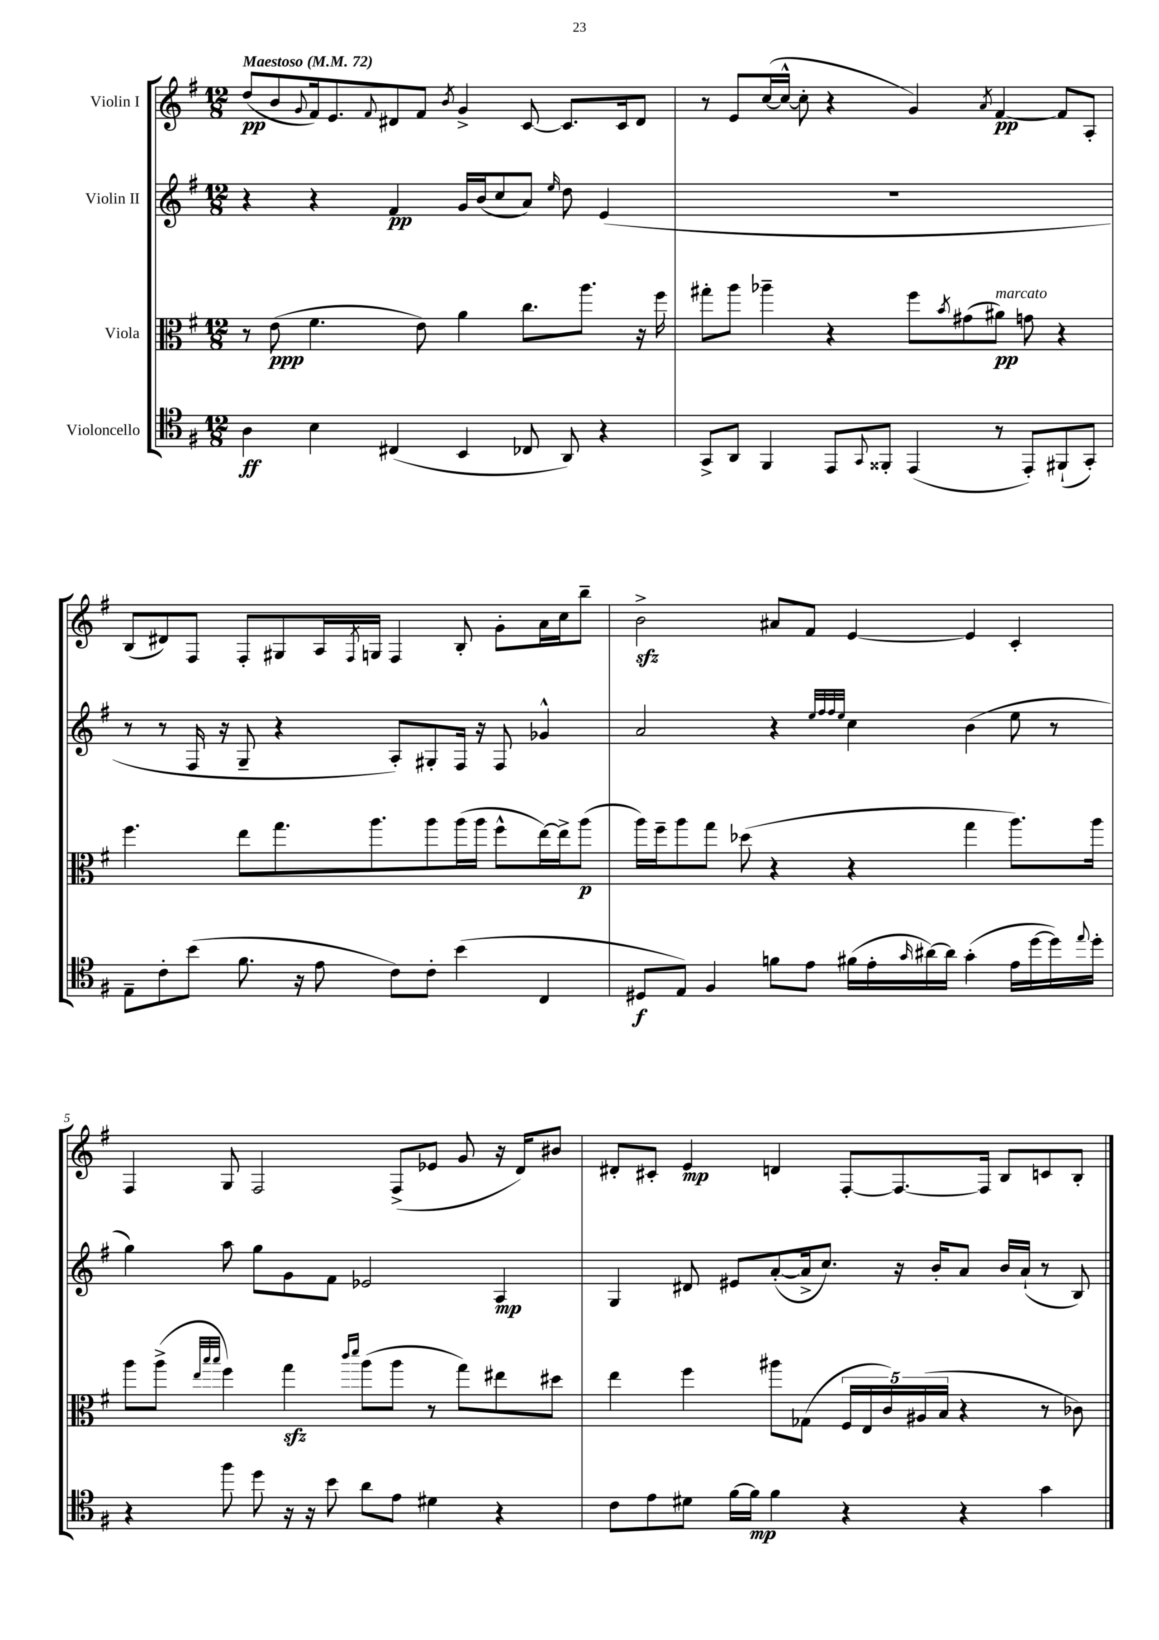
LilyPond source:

<<
\new StaffGroup <<
\new Staff = "s0" \with { instrumentName = "Violin I" } {
    \clef treble \key g \major \numericTimeSignature \time 12/8 \tempo "Maestoso" 4 = 72
    d''8\pp( b'8 \appoggiatura { g'8 } fis'16) e'8. \appoggiatura { fis'8 } dis'8 fis'8 \acciaccatura { b'8 } g'4-> c'8~ c'8. c'16 dis'8 |
    r8 e'8 c''16~( c''16~-^ c''8-. r4 g'4) \acciaccatura { a'8 } fis'4~\pp fis'8 a8-. |
    b8( dis'8) fis8 fis8-. gis8 a16 \acciaccatura { fis8 } g16 fis4 b8-. g'8-. a'16 c''16 b''8-- |
    b'2->\sfz ais'8 fis'8 e'4~ e'4 c'4-. |
    fis4 g8 fis2 fis8->( ees'8 g'8 r16 d'16) bis'8 |
    dis'8-. cis'8-. e'4\mp d'4 fis8~-. fis8.~ fis16 b8 c'8 b8-. \bar "|." |
}
\new Staff = "s1" \with { instrumentName = "Violin II" } {
    \clef treble \key g \major \numericTimeSignature \time 12/8
    r4 r4 fis'4\pp g'16 b'16( c''8 a'8) \grace { e''16 } d''8 e'4( |
    R1. |
    r8 r8 fis16 r16 g8-- r4 a8-.) gis8-. fis16 r16 fis8 ges'4-^ |
    a'2 r4 \grace { e''32 fis''32 fis''32 e''32 } c''4 b'4( e''8 r8 |
    g''4) a''8 g''8 g'8 fis'8 ees'2 a4\mp |
    g4 dis'8 eis'8 a'8~-.( a'16-> c''8.) r16 b'16-. a'8 b'16 a'16-!( r8 b8) \bar "|." |
}
\new Staff = "s2" \with { instrumentName = "Viola" } {
    \clef alto \key g \major \numericTimeSignature \time 12/8
    r8 e'8\ppp( fis'4. e'8) a'4 c''8. a''8. r16 fis''16 |
    gis''8-. a''8 aes''4-- r4 fis''8 \acciaccatura { b'8 } gis'8( ais'8\pp^\markup { \italic "marcato" }) g'8 r4 |
    fis''4. e''8 g''8. a''8. a''8 a''16( a''16 fis''8-^ e''16~) e''16-> a''8\p( |
    a''16) fis''16-- a''8 g''8 des''8( r4 r4 g''4 a''8.) a''16 |
    a''8 a''8->( \grace { e''32 b''32 b''32 } fis''4) g''4\sfz \grace { c'''16 d'''16 } a''8( a''8 r8 g''8) eis''8 dis''8 |
    e''4 fis''4 ais''8 ges8( \tuplet 5/4 { fis16 e16 c'16) ais16( b16 } r4 r8 ces'8) \bar "|." |
}
\new Staff = "s3" \with { instrumentName = "Violoncello" } {
    \clef tenor \key g \major \numericTimeSignature \time 12/8
    a4\ff b4 cis4( b,4 ces8 a,8) r4 |
    g,8-> a,8 fis,4 e,8 \appoggiatura { g,8 } fisis,8-. e,4( r8 e,8-.) fis,8-!( g,8-.) |
    e8-- c'8-. b'8( fis'8. r16 e'8 c'8) c'8-. b'4( c4 |
    dis8\f e8) fis4 f'8 e'8 fis'16( e'16-. \grace { g'16 } ais'16~) ais'16 g'4-.( e'16 d''16~ d''16) \appoggiatura { e''8 } d''16-. |
    r4 fis''8 d''8 r16 r16 b'8 a'8 e'8 dis'4 r4 |
    c'8 e'8 dis'8 fis'16~ fis'16\mp fis'4 r4 r4 g'4 \bar "|." |
}
>>
>>
\layout { \context { \Score \override BarNumber.break-visibility = ##(#f #t #t) barNumberVisibility = #(every-nth-bar-number-visible 5) } }
